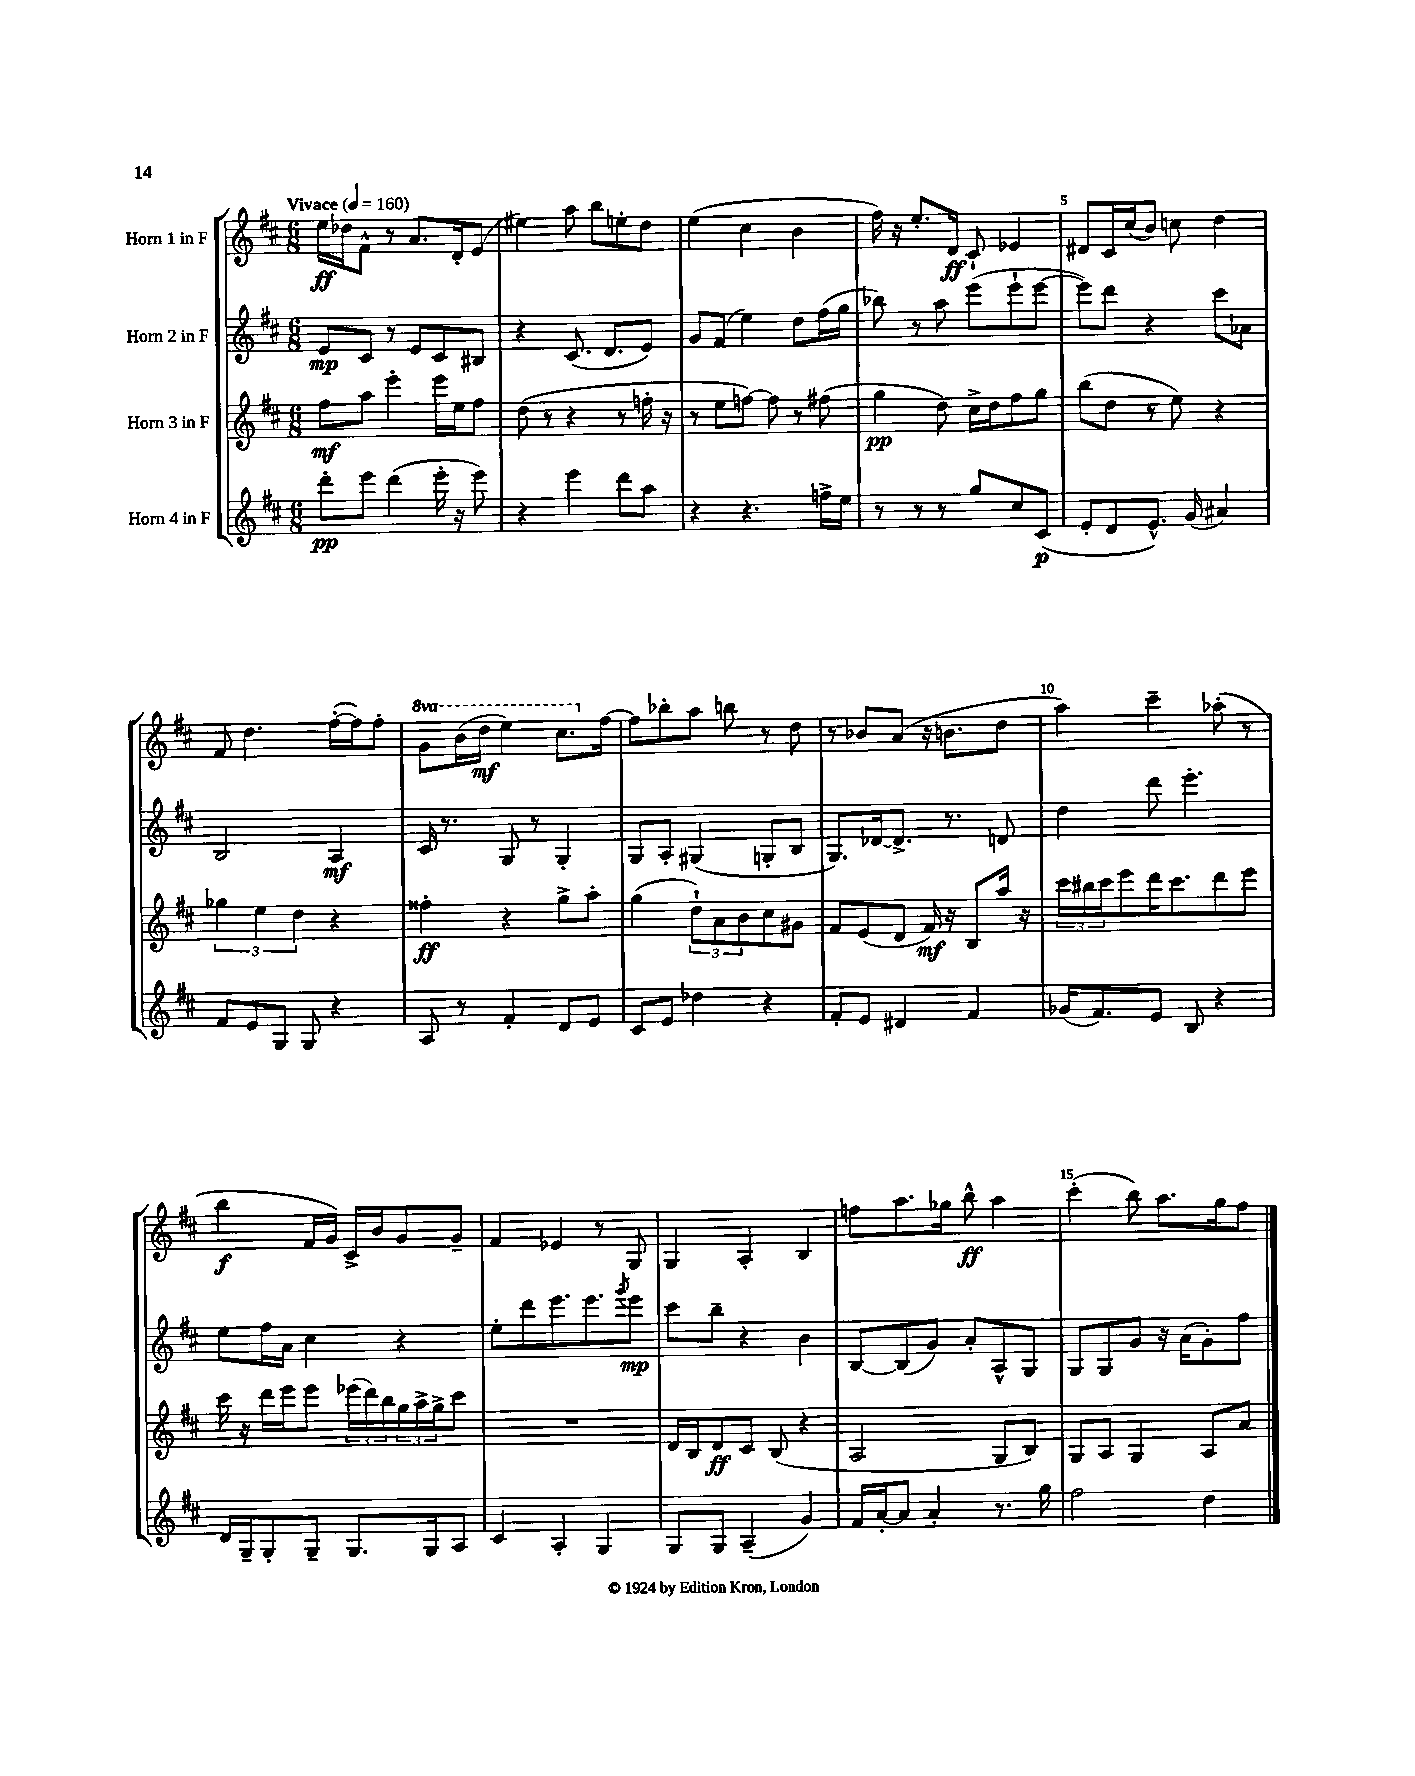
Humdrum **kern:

**kern	**dynam	**kern	**dynam	**kern	**dynam	**kern	**dynam
*part4	*part4	*part3	*part3	*part2	*part2	*part1	*part1
*staff4	*staff4	*staff3	*staff3	*staff2	*staff2	*staff1	*staff1
*I"Horn 4 in F	*	*I"Horn 3 in F	*	*I"Horn 2 in F	*	*I"Horn 1 in F	*
*clefG2	*	*clefG2	*	*clefG2	*	*clefG2	*
*k[f#c#]	*	*k[f#c#]	*	*k[f#c#]	*	*k[f#c#]	*
*M6/8	*	*M6/8	*	*M6/8	*	*M6/8	*
*MM160	*	*MM160	*	*MM160	*	*MM160	*
=1	=1	=1	=1	=1	=1	=1	=1
!	!	!	!	!	!	!LO:TX:a:B:t=Vivace	!
8ddd'\L	pp	8ff#\L	mf	8e/L	mp	16ee\LL	ff
.	.	.	.	.	.	16dd-X\J	.
8eee\J	.	8aa\J	.	8c#/J	.	8f#^^\J	.
(4ddd\	.	4eee'\	.	8r	.	8r	.
.	.	.	.	8e/L	.	8.a/L	.
16eee'\	.	16eee\LL	.	8c#/	.	.	.
16r	.	16ee\J	.	.	.	16d'/k	.
8eee\)	.	8ff#\J	.	8B#X/J	.	(8e/J	.
=2	=2	=2	=2	=2	=2	=2	=2
4r	.	(8dd\	.	4r	.	4ee#X\)	.
.	.	8r	.	.	.	.	.
4eee\	.	4r	.	(8.c#/	.	8aa\	.
.	.	.	.	.	.	8bb\L	.
.	.	.	.	8.d/L	.	.	.
8ddd\L	.	8r	.	.	.	8een'\	.
8aa\J	.	16ffn'\	.	8e/J)	.	8dd\J	.
.	.	16r	.	.	.	.	.
=3	=3	=3	=3	=3	=3	=3	=3
4r	.	8r	.	8g/L	.	(4ee\	.
.	.	8ee\L	.	(8f#/J	.	.	.
4.r	.	[8ffn\J)	.	4ee\)	.	4cc#\	.
.	.	8ff\]	.	.	.	.	.
.	.	8r	.	8dd\L	.	4b\	.
16ffn^\LL	.	(8ff#X\	.	(16ff#\L	.	.	.
16ee\JJ	.	.	.	16gg\JJ	.	.	.
=4	=4	=4	=4	=4	=4	=4	=4
8r	.	4gg\	pp	8bb-X\)	.	16ff#\)	.
.	.	.	.	.	.	16r	.
8r	.	.	.	8r	.	8.ee'/L	.
8r	.	8dd\)	.	8aa\	.	.	.
.	.	.	.	.	.	16d/Jk	ff
8gg/L	.	16cc#^\LL	.	(8eee\L	.	8c#`/	.
.	.	16dd\J	.	.	.	.	.
8cc#/	.	8ff#\	.	8eee`\	.	4e-X/	.
(8c#/J	p	8gg\J	.	[8eee\J	.	.	.
=5	=5	=5	=5	=5	=5	=5	=5
8e'/L	.	(8bb\L	.	8eee\L])	.	8d#X/L	.
8d/	.	8dd\J	.	8ddd\J	.	16c#/L	.
.	.	.	.	.	.	(16cc#/J	.
8.e^^/J)	.	8r	.	4r	.	8b/J)	.
.	.	8ee\)	.	.	.	8ccn\	.
(16g/	.	.	.	.	.	.	.
4a#X/)	.	4r	.	8ccc#\L	.	4dd\	.
.	.	.	.	8a-X\J	.	.	.
!!LO:LB:g=z
=6	=6	=6	=6	=6	=6	=6	=6
8f#/L	.	6gg-X\	.	2B/	.	8f#/	.
8e/	.	.	.	.	.	4.dd\	.
.	.	6ee\	.	.	.	.	.
8G/J	.	.	.	.	.	.	.
.	.	6dd\	.	.	.	.	.
8G/	.	.	.	.	.	.	.
4r	.	4r	.	4A/	mf	([16ff#'\LL	.
.	.	.	.	.	.	16ff#\J])	.
.	.	.	.	.	.	8ff#'\J	.
=7	=7	=7	=7	=7	=7	=7	=7
*	*	*	*	*	*	*8va	*
8A/	.	4ff##X'\	ff	16c#/	.	8gg\L	.
.	.	.	.	8.r	.	.	.
8r	.	.	.	.	.	(16bb\L	.
.	.	.	.	.	.	16ddd\JJ	mf
4f#'/	.	4r	.	8G/	.	4eee\)	.
.	.	.	.	8r	.	.	.
8d/L	.	8gg^\L	.	4G'/	.	8.ccc#\L	.
8e/J	.	8aa'\J	.	.	.	.	.
*	*	*	*	*	*	*X8va	*
.	.	.	.	.	.	[16ff#\Jk	.
=8	=8	=8	=8	=8	=8	=8	=8
8c#/L	.	(4gg\	.	8G/L	.	8ff#\L]	.
8e/J	.	.	.	8A'/J	.	8bb-X'\	.
4dd-X\	.	12dd`\L)	.	(4G#X/	.	8aa\J	.
.	.	12a\	.	.	.	.	.
.	.	.	.	.	.	8bbn\	.
.	.	12b\	.	.	.	.	.
4r	.	8cc#\	.	8Gn'/L	.	8r	.
.	.	8g#X\J	.	8B/J	.	8dd\	.
=9	=9	=9	=9	=9	=9	=9	=9
8f#'/L	.	8f#/L	.	8.G/L)	.	8r	.
8e/J	.	(8e/	.	.	.	8b-X/L	.
.	.	.	.	[16d-X/k	.	.	.
4d#X/	.	8d/J	.	8.d-^/J]	.	(8a/J	.
.	.	16f#/)	mf	.	.	16r	.
.	.	16r	.	8.r	.	8.bn\L	.
4f#/	.	8B/L	.	.	.	.	.
.	.	16aa/Jk	.	8dn/	.	8dd\J	.
.	.	16r	.	.	.	.	.
=10	=10	=10	=10	=10	=10	=10	=10
(16g-X/KL	.	24ccc#\LL	.	4dd\	.	4aa\)	.
.	.	24bb#X\	.	.	.	.	.
8.f#/)	.	.	.	.	.	.	.
.	.	24ccc#\J	.	.	.	.	.
.	.	8eee\	.	.	.	.	.
8e/J	.	16ddd\K	.	8ddd\	.	4ccc#~\	.
.	.	8.ccc#\	.	.	.	.	.
8B/	.	.	.	4.eee'\	.	.	.
4r	.	8ddd\	.	.	.	(8aa-X'\	.
.	.	8eee\J	.	.	.	8r	.
!!LO:LB:g=z
=11	=11	=11	=11	=11	=11	=11	=11
16d/LL	.	16ccc#\	.	8ee\L	.	4bb\	f
16G~/J	.	16r	.	.	.	.	.
8G'/	.	16ddd\LL	.	16ff#\L	.	.	.
.	.	16eee\J	.	16a\JJ	.	.	.
8G~/J	.	8eee\J	.	4cc#\	.	16f#/LL	.
.	.	.	.	.	.	16g/JJ)	.
8.G/L	.	(24eee-X\LL	.	.	.	16c#^/LL	.
.	.	24ddd\)	.	.	.	.	.
.	.	.	.	.	.	16b/J	.
.	.	24bb\	.	.	.	.	.
.	.	24gg\	.	4r	.	8g/	.
.	.	24aa^\	.	.	.	.	.
16G/k	.	.	.	.	.	.	.
.	.	24gg^\J	.	.	.	.	.
8A/J	.	8ccc#\J	.	.	.	8g~/J	.
=12	=12	=12	=12	=12	=12	=12	=12
4c#/	.	2.r	.	8ee'\L	.	4f#/	.
.	.	.	.	8ddd\	.	.	.
4A'/	.	.	.	8.eee\	.	4e-X/	.
.	.	.	.	8.eee\	.	.	.
4G/	.	.	.	.	.	8r	.
.	.	.	.	8qggg/	.	.	.
.	.	.	.	8eee\J	mp	8G/	.
=13	=13	=13	=13	=13	=13	=13	=13
8G/L	.	16d/LL	.	8ccc#\L	.	4G/	.
.	.	16B/J	.	.	.	.	.
8G/J	.	8d/	ff	8bb~\J	.	.	.
(4A~/	.	8c#/J	.	4r	.	4A'/	.
.	.	(8B/	.	.	.	.	.
4g/)	.	4r	.	4b\	.	4B/	.
=14	=14	=14	=14	=14	=14	=14	=14
16f#/LL	.	2A/	.	[8B/L	.	8ffn\L	.
[16a'/J	.	.	.	.	.	.	.
8a/J]	.	.	.	(8B/]	.	8.aa\	.
4a'/	.	.	.	8g/J)	.	.	.
.	.	.	.	.	.	16gg-X\Jk	.
.	.	.	.	8a'/L	.	8bb^^\	ff
8.r	.	8G/L	.	8A^^/	.	4aa\	.
.	.	8B/J)	.	8G/J	.	.	.
16gg\	.	.	.	.	.	.	.
=15	=15	=15	=15	=15	=15	=15	=15
2ff#\	.	8G/L	.	8G/L	.	(4ccc#'\	.
.	.	8A/J	.	8G/	.	.	.
.	.	4G/	.	8g/J	.	8bb\)	.
.	.	.	.	16r	.	8.aa\L	.
.	.	.	.	(16a\KL	.	.	.
4dd\	.	8A/L	.	8g'\)	.	.	.
.	.	.	.	.	.	16gg\k	.
.	.	8a/J	.	8ff#\J	.	8ff#\J	.
==	==	==	==	==	==	==	==
*-	*-	*-	*-	*-	*-	*-	*-
